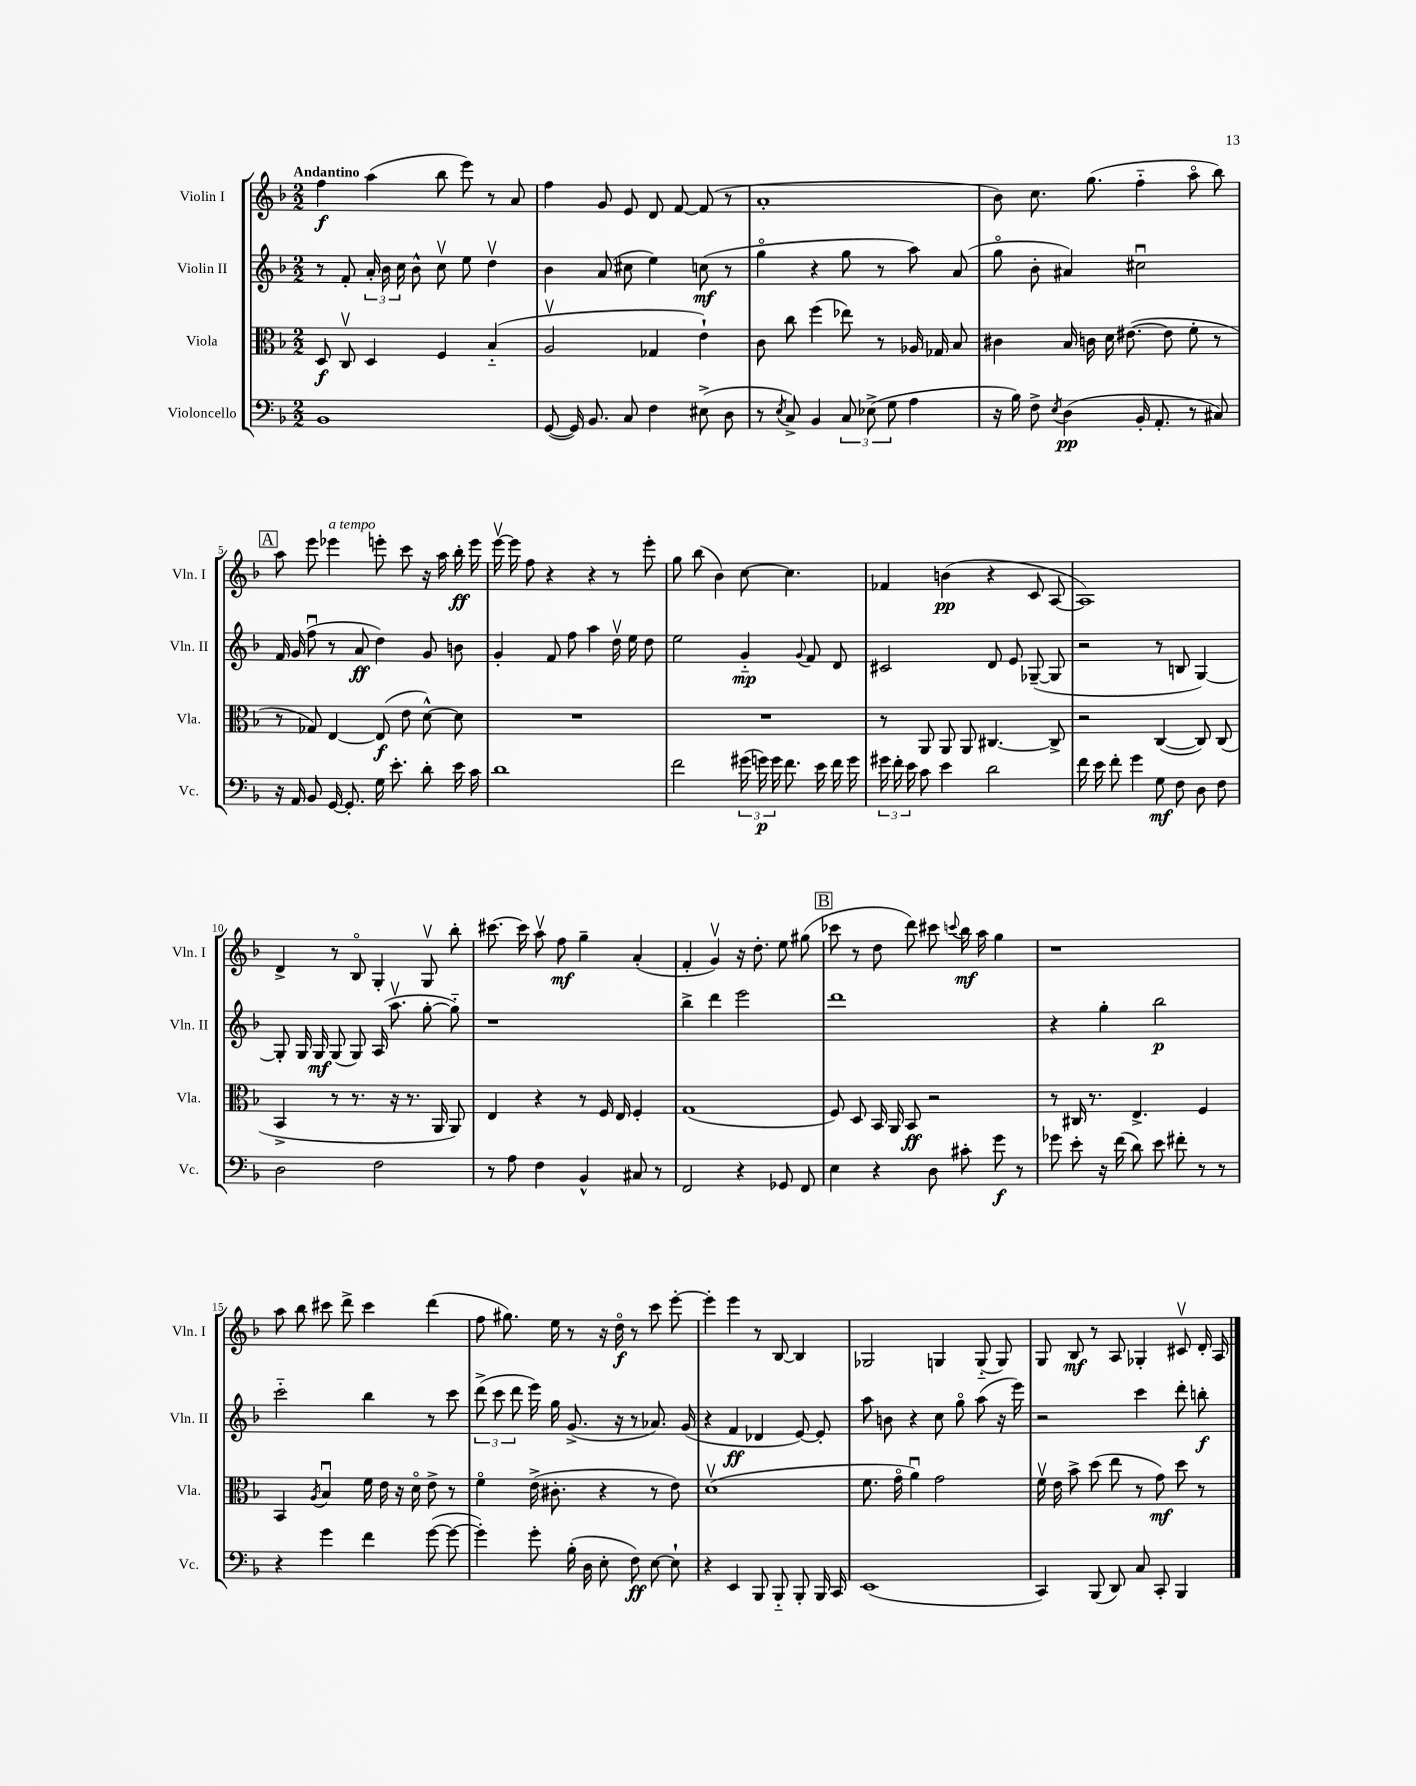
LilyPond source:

<<
\new StaffGroup <<
\new Staff = "s0" \with { instrumentName = "Violin I" shortInstrumentName = "Vln. I" } {
    \clef treble \key f \major \numericTimeSignature \time 2/2 \tempo "Andantino"
    \autoBeamOff f''4\f a''4( bes''8 e'''8) r8 a'8 |
    f''4 g'8 e'8 d'8 f'8~ f'8( r8 |
    a'1-. |
    bes'8) c''8. g''8.( f''4-_ a''8\flageolet bes''8) |
    \mark \markup { \box "A" } a''8 e'''8 ees'''4^\markup { \italic "a tempo" } e'''8-. c'''8 r16 a''16 bes''16-.\ff e'''16 |
    e'''16~\upbow e'''16 f''8 r4 r4 r8 e'''8-. |
    g''8 bes''8( bes'4) c''8~ c''4. |
    fes'4 b'4\pp( r4 c'8 a8~ |
    a1) |
    d'4-> r8 bes8\flageolet g4-. g8\upbow bes''8-. |
    cis'''8.~ cis'''16 a''8\upbow f''8\mf g''4-- a'4-.( |
    f'4-. g'4\upbow) r16 d''8.-. e''8 gis''8( |
    \mark \markup { \box "B" } ces'''8 r8 d''8 d'''8) cis'''8 \appoggiatura { c'''8 } bes''16\mf a''16 g''4 |
    r1 |
    a''8 bes''8 cis'''8 d'''8-> cis'''4 d'''4( |
    f''8 gis''8.) e''16 r8 r16 d''16\flageolet\f r8 c'''8 e'''8~-. |
    e'''4-. e'''4 r8 bes8~ bes4 |
    ges2 g4 g8-_( g8) |
    g8 bes8\mf r8 a8 ges4-. cis'8\upbow d'16-. a16 \bar "|." |
}
\new Staff = "s1" \with { instrumentName = "Violin II" shortInstrumentName = "Vln. II" } {
    \clef treble \key f \major \numericTimeSignature \time 2/2
    \autoBeamOff r8 f'8-. \tuplet 3/2 { a'16-. bes'16 c''16 } bes'8-^ c''8\upbow e''8 d''4\upbow |
    bes'4 a'8( cis''8 e''4) c''8\mf( r8 |
    g''4\flageolet r4 g''8 r8 a''8) a'8( |
    g''8\flageolet bes'8-. ais'4) cis''2\downbow |
    \mark \markup { \box "A" } f'16 g'16( f''8\downbow r8 a'8\ff d''4) g'8 b'8 |
    g'4-. f'8 f''8 a''4 d''16\upbow e''16 d''8 |
    e''2 g'4-_\mp \appoggiatura { g'8 } f'8 d'8 |
    cis'2 d'8 e'8 ges8~--( ges8 |
    r2 r8 b8 g4~) |
    g8-. g16 g16\mf g8( g8) a16( a''8.\upbow g''8~-. g''8-_) |
    r1 |
    bes''4-> d'''4 e'''2 |
    \mark \markup { \box "B" } d'''1 |
    r4 g''4-. bes''2\p |
    c'''2-_ bes''4 r8 c'''8 |
    \tuplet 3/2 { d'''8->( c'''8 d'''8 } e'''16) g''16 g'8.->( r16 r8 aes'8.) g'16( |
    r4 f'4\ff des'4 e'8~) e'8-. |
    a''8 b'8 r4 c''8 g''8\flageolet a''8( r16 e'''16) |
    r2 c'''4 d'''8-. b''8-.\f \bar "|." |
}
\new Staff = "s2" \with { instrumentName = "Viola" shortInstrumentName = "Vla." } {
    \clef alto \key f \major \numericTimeSignature \time 2/2
    \autoBeamOff d8\f c8\upbow d4 f4 bes4-_( |
    a2\upbow ges4 e'4-!) |
    c'8 c''8 f''4( ees''8) r8 aes16 ges16 bes8 |
    cis'4 bes16 c'16 d'16 eis'8.~( eis'8 f'8-. r8 |
    \mark \markup { \box "A" } r8 ges8) e4~ e8\f( e'8 d'8~-^) d'8 |
    R1 |
    R1 |
    r8 a,8 a,8 a,8 cis4.~ cis8-> |
    r2 c4~( c8) c8( |
    bes,4-> r8 r8. r16 r8. a,16 a,8) |
    e4 r4 r8 f16 e16 f4-. |
    g1( |
    \mark \markup { \box "B" } f8) d8 bes,16 a,16 bes,8\ff r2 |
    r8 cis16 r8. e4.-> f4 |
    bes,4 \acciaccatura { a8 } bes4\downbow f'16 e'16 r16 d'16\flageolet e'8-> r8 |
    f'4\flageolet e'16->( cis'8.-. r4 r8 e'8) |
    d'1\upbow( |
    f'8. g'16\flageolet a'4\downbow) g'2 |
    f'16\upbow e'16 bes'8-> d''8( e''8 r8 g'8\mf) d''8 r8 \bar "|." |
}
\new Staff = "s3" \with { instrumentName = "Violoncello" shortInstrumentName = "Vc." } {
    \clef bass \key f \major \numericTimeSignature \time 2/2
    \autoBeamOff bes,1 |
    g,8~( g,16) bes,8. c8 f4 eis8->( d8 |
    r8 \acciaccatura { e8 } c8->) bes,4 \tuplet 3/2 { c8 ees8->( g8 } a4 |
    r16 bes16) f8-> \acciaccatura { e8 } d4\pp( bes,16-. a,8.-. r8 cis8) |
    \mark \markup { \box "A" } r16 a,16 bes,8 g,16~ g,8.-. g16 e'8.-. d'8-. e'16 c'16 |
    d'1 |
    f'2 \tuplet 3/2 { gis'16( g'16\p) g'16 } f'8. e'16 f'16 g'16 |
    \tuplet 3/2 { gis'16 f'16-. e'16 } c'8 e'4 d'2 |
    f'16 e'16 f'8-. g'4 g8\mf f8 d8 f8 |
    d2 f2 |
    r8 a8 f4 bes,4-^ cis8 r8 |
    f,2 r4 ges,8 f,8 |
    \mark \markup { \box "B" } e4 r4 d8 cis'8-. g'8\f r8 |
    ges'8 e'8-. r16 f'16( d'8) e'8 fis'8-. r8 r8 |
    r4 g'4 f'4 g'8~( g'8~ |
    g'4-.) g'8-. bes16-.( d16 e8-. f8\ff) e8~ e8-! |
    r4 e,4 bes,,8 bes,,8-_ bes,,8-. bes,,16 c,16 |
    e,1( |
    c,4) bes,,8( d,8) c8 c,8-. bes,,4 \bar "|." |
}
>>
>>
